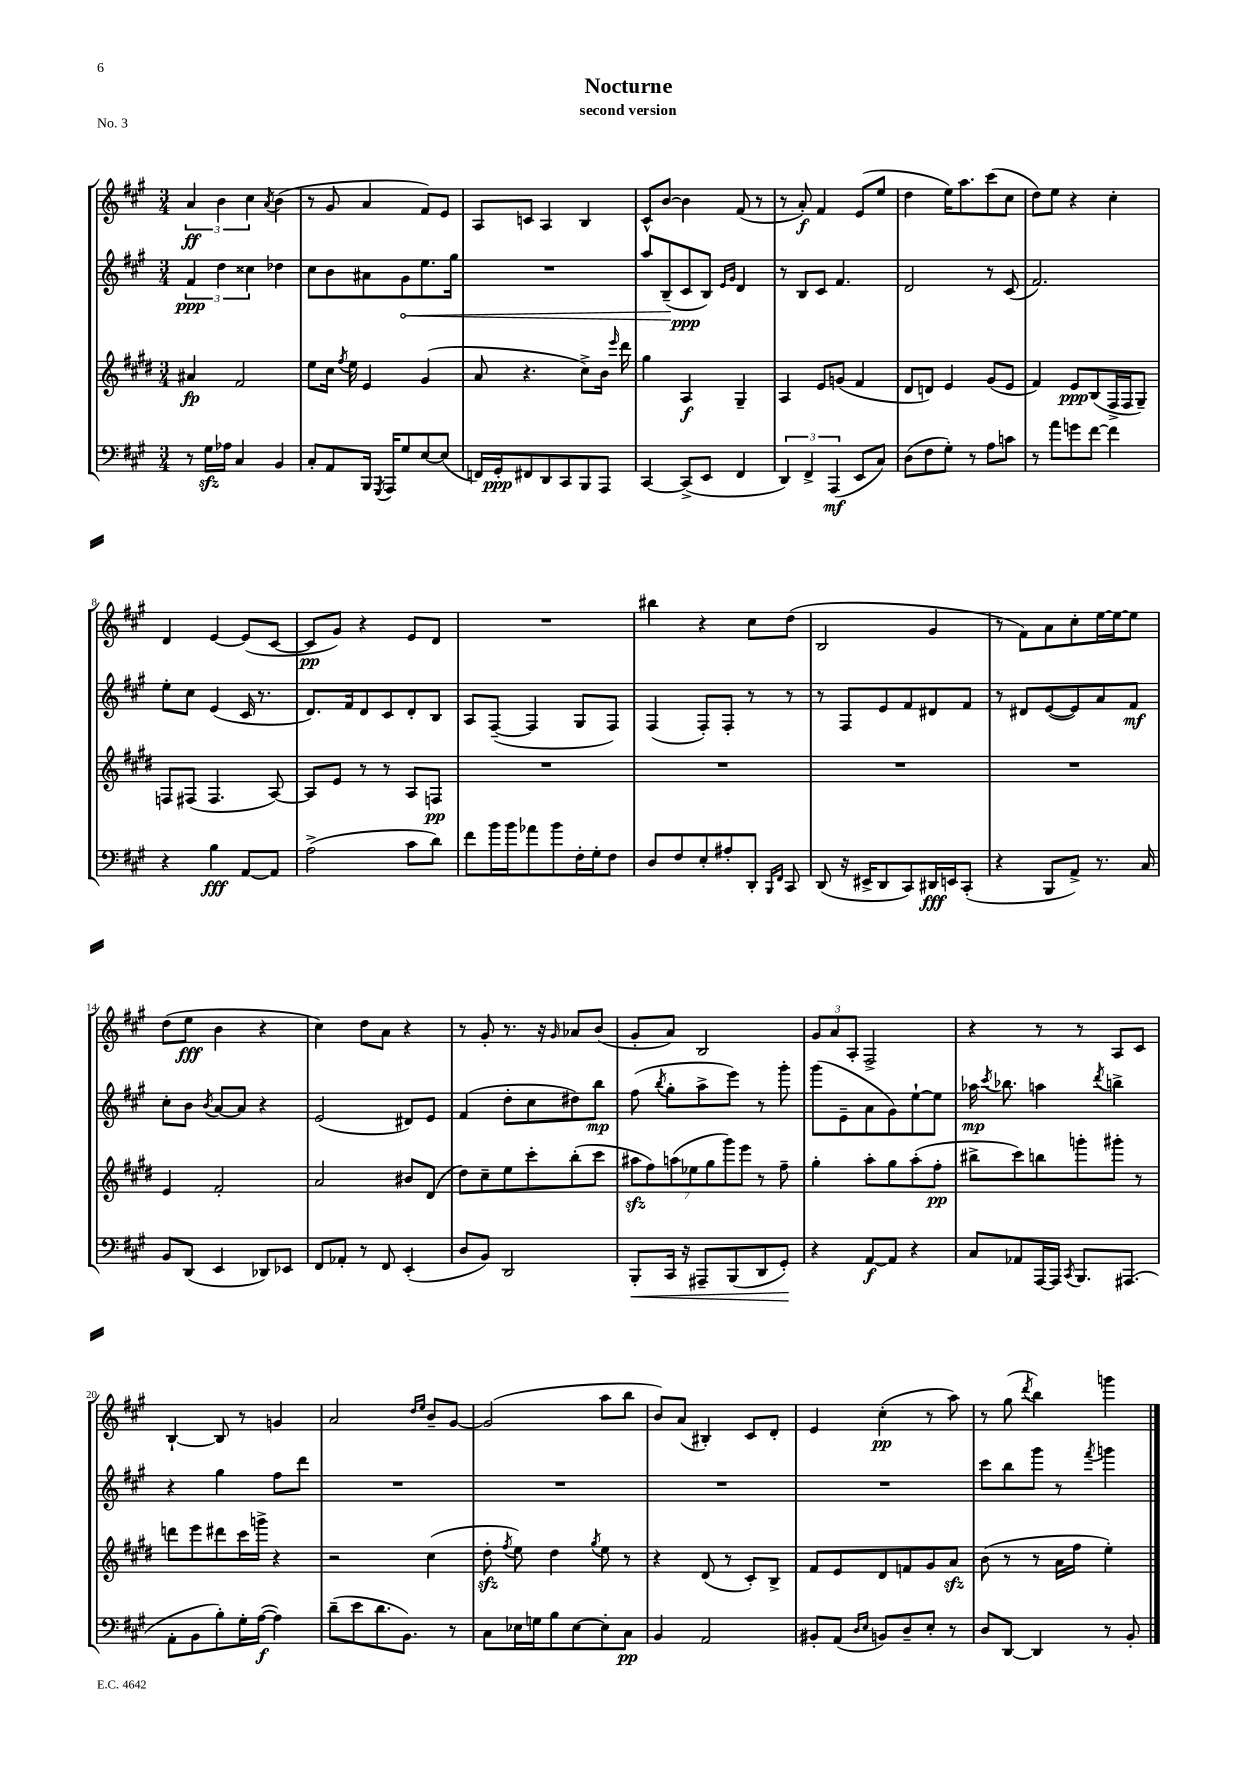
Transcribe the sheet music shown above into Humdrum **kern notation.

**kern	**dynam	**kern	**dynam	**kern	**dynam	**kern	**dynam
*part4	*part4	*part3	*part3	*part2	*part2	*part1	*part1
*staff4	*staff4	*staff3	*staff3	*staff2	*staff2	*staff1	*staff1
*clefF4	*	*clefG2	*	*clefG2	*	*clefG2	*
*k[f#c#g#]	*	*k[f#c#g#d#]	*	*k[f#c#g#]	*	*k[f#c#g#]	*
*M3/4	*	*M3/4	*	*M3/4	*	*M3/4	*
=1	=1	=1	=1	=1	=1	=1	=1
8r	.	4a#X/	fp	6f#/	ppp	6a/	ff
16G#zz\LL	.	.	.	.	.	.	.
.	.	.	.	6dd\	.	6b\	.
16A-X\JJ	.	.	.	.	.	.	.
4C#/	.	2f#/	.	.	.	.	.
.	.	.	.	6cc##X\	.	6cc#\	.
.	.	.	.	.	.	8qa/	.
4BB/	.	.	.	4dd-X\	.	(4b\	.
=2	=2	=2	=2	=2	=2	=2	=2
8C#'/L	.	8ee\L	.	8cc#\L	.	8r	.
8AA/	.	16cc#\Jk	.	8b\	.	8g#/	.
.	.	8qff#/	.	.	.	.	.
.	.	16ee\	.	.	.	.	.
16BBB/Jk	.	4e/	.	8a#X\	.	4a/	.
8qGGG#/	.	.	.	.	.	.	.
16AAA/KL	.	.	.	.	.	.	.
!	!	!	!	!	!LO:HP:b	!	!
8G#/	.	.	.	8g#\	<	.	.
[8E/	.	(4g#/	.	8.ee\	.	8f#/L)	.
(8E/J]	.	.	.	.	.	8e/J	.
.	.	.	.	16gg#\Jk	.	.	.
=3	=3	=3	=3	=3	=3	=3	=3
16FFn/LL)	.	8a/	.	2.r	.	8A/L	.
16GG#'/J	ppp	.	.	.	.	.	.
8FF#X/	.	4.r	.	.	.	8cn/J	.
8DD/	.	.	.	.	.	4A/	.
8CC#/	.	.	.	.	.	.	.
8BBB/	.	8cc#^\L)	.	.	.	4B/	.
8AAA/J	.	16b\Jk	.	.	.	.	.
.	.	16qqeee/	.	.	.	.	.
.	.	16ddd#\	.	.	.	.	.
=4	=4	=4	=4	=4	=4	=4	=4
[4CC#/	.	4gg#\	.	8aa/L	.	8c#^^/L	.
.	.	.	.	(8B~/	.	[8b/J	.
(8CC#^/L]	.	4A/	f	8c#/	[ ppp	4b\]	.
8EE/J	.	.	.	8B/J)	.	.	.
.	.	.	.	16qqe/LL	.	.	.
.	.	.	.	16qqg#/JJ	.	.	.
4FF#/	.	4G#~/	.	4d/	.	(8f#/	.
.	.	.	.	.	.	8r	.
=5	=5	=5	=5	=5	=5	=5	=5
6DD/)	.	4A/	.	8r	.	8r	.
.	.	.	.	8B/L	.	8a'/)	f
6FF#^/	.	.	.	.	.	.	.
.	.	8e/L	.	8c#/J	.	4f#/	.
(6AAA/	mf	.	.	.	.	.	.
.	.	(8gn/J	.	4.f#/	.	.	.
8EE/L	.	4f#/	.	.	.	(8e/L	.
8C#/J)	.	.	.	.	.	8ee/J	.
=6	=6	=6	=6	=6	=6	=6	=6
(8D\L	.	8d#/L	.	2d/	.	4dd\	.
8F#\	.	8dn/J)	.	.	.	.	.
8G#'\J)	.	4e/	.	.	.	16ee\KL)	.
.	.	.	.	.	.	8.aa\	.
8r	.	.	.	.	.	.	.
8A\L	.	(8g#/L	.	8r	.	(8ccc#\	.
8cn\J	.	8e/J	.	(8c#/	.	8cc#\J	.
=7	=7	=7	=7	=7	=7	=7	=7
8r	.	4f#/)	.	2.f#/)	.	8dd\L)	.
8a\L	.	.	.	.	.	8ee\J	.
8gn\	.	8e/L	ppp	.	.	4r	.
[8f#\J	.	(8B/	.	.	.	.	.
4f#\]	.	16F#^/L	.	.	.	4cc#'\	.
.	.	16F#/J	.	.	.	.	.
.	.	8G#~/J)	.	.	.	.	.
!!LO:LB:g=z
=8	=8	=8	=8	=8	=8	=8	=8
4r	.	8Fn/L	.	8ee'\L	.	4d/	.
.	.	(8F#X/J	.	8cc#\J	.	.	.
4B\	fff	4.F#/	.	(4e/	.	[4e/	.
[8AA/L	.	.	.	16c#/	.	(8e/L]	.
.	.	.	.	8.r	.	.	.
8AA/J]	.	[8A/)	.	.	.	[8c#/J	.
=9	=9	=9	=9	=9	=9	=9	=9
(2A^\	.	8A/L]	.	8.d/L)	.	8c#/L]	pp
.	.	8e/J	.	.	.	8g#/J)	.
.	.	.	.	16f#/k	.	.	.
.	.	8r	.	8d/	.	4r	.
.	.	8r	.	8c#/	.	.	.
8c#\L	.	8A/L	.	8d'/	.	8e/L	.
8d\J)	.	8Fn/J	pp	8B/J	.	8d/J	.
=10	=10	=10	=10	=10	=10	=10	=10
8f#\L	.	2.r	.	8A/L	.	2.r	.
16b\L	.	.	.	([8F#~/J	.	.	.
16b\J	.	.	.	.	.	.	.
8a-X\	.	.	.	4F#/]	.	.	.
8b\	.	.	.	.	.	.	.
16F#'\L	.	.	.	8G#/L	.	.	.
16G#'\J	.	.	.	.	.	.	.
8F#\J	.	.	.	8F#/J)	.	.	.
=11	=11	=11	=11	=11	=11	=11	=11
8D/L	.	2.r	.	(4F#/	.	4bb#X\	.
8F#/	.	.	.	.	.	.	.
8E'/	.	.	.	8F#'/L)	.	4r	.
8A#X'/	.	.	.	8F#'/J	.	.	.
8DD'/J	.	.	.	8r	.	8cc#\L	.
16qqBBB/LL	.	.	.	.	.	.	.
16qqFF#/JJ	.	.	.	.	.	.	.
8CC#/	.	.	.	8r	.	(8dd\J	.
=12	=12	=12	=12	=12	=12	=12	=12
(8DD/	.	2.r	.	8r	.	2B/	.
16r	.	.	.	8F#/L	.	.	.
16EE#X^/KL	.	.	.	.	.	.	.
8DD/	.	.	.	8e/	.	.	.
8CC#/)	.	.	.	8f#/	.	.	.
16DD#X/L	fff	.	.	8d#X/	.	4g#/	.
16EEn/J	.	.	.	.	.	.	.
(8CC#'/J	.	.	.	8f#/J	.	.	.
=13	=13	=13	=13	=13	=13	=13	=13
4r	.	2.r	.	8r	.	8r	.
.	.	.	.	8d#X/L	.	8f#\L)	.
8BBB/L	.	.	.	([8e/	.	8a\	.
8AA^/J)	.	.	.	8e/])	.	8cc#'\	.
8.r	.	.	.	8a/	.	[16ee\L	.
.	.	.	.	.	.	16ee\J_	.
.	.	.	.	8f#/J	mf	8ee\J]	.
16C#/	.	.	.	.	.	.	.
!!LO:LB:g=z
=14	=14	=14	=14	=14	=14	=14	=14
8BB/L	.	4e/	.	8cc#'\L	.	(8dd\L	.
(8DD/J	.	.	.	8b\J	.	8ee\J	fff
.	.	.	.	8qb/	.	.	.
4EE/	.	2f#'/	.	[8a/L	.	4b\	.
.	.	.	.	8a/J]	.	.	.
8DD-X/L)	.	.	.	4r	.	4r	.
8EE-X/J	.	.	.	.	.	.	.
=15	=15	=15	=15	=15	=15	=15	=15
8FF#/L	.	2a/	.	(2e/	.	4cc#\)	.
8AA-X'/J	.	.	.	.	.	.	.
8r	.	.	.	.	.	8dd\L	.
8FF#/	.	.	.	.	.	8a\J	.
(4EE'/	.	8b#X/L	.	8d#X/L)	.	4r	.
.	.	(8d#/J	.	8e/J	.	.	.
=16	=16	=16	=16	=16	=16	=16	=16
8D/L	.	8dd#\L)	.	(4f#/	.	8r	.
8BB/J)	.	8cc#~\	.	.	.	8g#'/	.
2DD/	.	8ee\	.	8dd'\L	.	8.r	.
.	.	8ccc#'\	.	8cc#\	.	.	.
.	.	.	.	.	.	16r	.
.	.	.	.	.	.	16qqg#/	.
.	.	(8bb'\	.	8dd#X\)	.	8a-X/L	.
.	.	8ccc#\J	.	8bb\J	mp	(8b/J	.
=17	=17	=17	=17	=17	=17	=17	=17
!	!LO:HP:b	!	!	!	!	!	!
8BBB'/L	<	14aa#Xzz\L	.	(8ff#\	.	8g#'/L	.
.	.	14ff#\)	.	.	.	.	.
.	.	.	.	8qbb/	.	.	.
16CC#/Jk	.	.	.	8gg#'\L	.	8a/J)	.
.	.	(14aan\	.	.	.	.	.
16r	.	.	.	.	.	.	.
.	.	14ee-X\	.	.	.	.	.
8AAA#X~/L	.	.	.	8aa^\	.	2B/	.
.	.	14gg#\	.	.	.	.	.
.	.	14ggg#\)	.	.	.	.	.
(8BBB/	.	.	.	8eee\J)	.	.	.
.	.	14eee\J	.	.	.	.	.
8DD/	.	8r	.	8r	.	.	.
8GG#'/J)	.	8ff#~\	.	8ggg#'\	.	.	.
.	[	.	.	.	.	.	.
=18	=18	=18	=18	=18	=18	=18	=18
4r	.	4gg#'\	.	(8ggg#\L	.	12g#/L	.
.	.	.	.	.	.	12a/	.
.	.	.	.	8e~\	.	.	.
.	.	.	.	.	.	12A'/J	.
[8AA/L	f	8aa'\L	.	8a\	.	2F#^/	.
8AA/J]	.	8gg#\	.	8g#\)	.	.	.
4r	.	(8aa'\	.	[8ee`\	.	.	.
.	.	8ff#'\J	pp	8ee\J]	.	.	.
=19	=19	=19	=19	=19	=19	=19	=19
8C#/L	.	8bb#X^\L	.	16aa-X\	mp	4r	.
.	.	.	.	8qccc#/	.	.	.
.	.	.	.	8.bb-X\	.	.	.
8AA-X/	.	8ccc#\)	.	.	.	.	.
[16AAA/L	.	8bbn\	.	4aan\	.	8r	.
16AAA/JJ]	.	.	.	.	.	.	.
8qCC#/	.	.	.	.	.	.	.
8.BBB/L	.	8gggn'\	.	.	.	8r	.
.	.	.	.	8qddd/	.	.	.
.	.	8ggg#X'\J	.	4bbn^\	.	8A/L	.
(8.AAA#X/J	.	.	.	.	.	.	.
.	.	8r	.	.	.	8c#/J	.
!!LO:LB:g=z
=20	=20	=20	=20	=20	=20	=20	=20
8AA'\L	.	8dddn\L	.	4r	.	[4B`/	.
8BB\	.	8eee\	.	.	.	.	.
8B'\)	.	8ddd#X\	.	4gg#\	.	8B/]	.
16G#'\L	.	16ccc#\L	.	.	.	8r	.
([16A\JJ	f	16gggn^\JJ	.	.	.	.	.
4A\])	.	4r	.	8ff#\L	.	4gn/	.
.	.	.	.	8ddd\J	.	.	.
=21	=21	=21	=21	=21	=21	=21	=21
(8d~\L	.	2r	.	2.r	.	2a/	.
8e\	.	.	.	.	.	.	.
8.d\	.	.	.	.	.	.	.
8.BB\J)	.	.	.	.	.	.	.
.	.	.	.	.	.	16qqdd/LL	.
.	.	.	.	.	.	16qqee/JJ	.
.	.	(4cc#\	.	.	.	8b~/L	.
8r	.	.	.	.	.	[8g#/J	.
=22	=22	=22	=22	=22	=22	=22	=22
8C#\L	.	8dd#zz'\	.	2.r	.	(2g#/]	.
.	.	8qff#/	.	.	.	.	.
16E-X\L	.	8ee\)	.	.	.	.	.
16Gn\J	.	.	.	.	.	.	.
8B\	.	4dd#\	.	.	.	.	.
[8E-\	.	.	.	.	.	.	.
.	.	8qgg#/	.	.	.	.	.
8E-'\]	.	8ee\	.	.	.	8aa\L	.
8C#\J	pp	8r	.	.	.	8bb\J	.
=23	=23	=23	=23	=23	=23	=23	=23
4BB/	.	4r	.	2.r	.	8b/L)	.
.	.	.	.	.	.	(8a/J	.
2AA/	.	(8d#/	.	.	.	4B#X'/)	.
.	.	8r	.	.	.	.	.
.	.	8c#'/L)	.	.	.	8c#/L	.
.	.	8B^/J	.	.	.	8d'/J	.
=24	=24	=24	=24	=24	=24	=24	=24
8BB#X'/L	.	8f#/L	.	2.r	.	4e/	.
(8AA/J	.	8e/	.	.	.	.	.
16qqD/LL	.	.	.	.	.	.	.
16qqE/JJ	.	.	.	.	.	.	.
8BBn/L)	.	8d#/	.	.	.	(4cc#'\	pp
8D~/	.	8fn/	.	.	.	.	.
8E'/J	.	8g#/	.	.	.	8r	.
8r	.	8azz/J	.	.	.	8aa\)	.
=25	=25	=25	=25	=25	=25	=25	=25
8D/L	.	(8b\	.	8ccc#\L	.	8r	.
[8DD/J	.	8r	.	8bb\	.	(8gg#\	.
.	.	.	.	.	.	8qddd/	.
4DD/]	.	8r	.	8ggg#\J	.	4bb\)	.
.	.	16a\LL	.	8r	.	.	.
.	.	16ff#\JJ	.	.	.	.	.
.	.	.	.	8qfff#/	.	.	.
8r	.	4ee'\)	.	4gggn\	.	4gggn\	.
8BB'/	.	.	.	.	.	.	.
==	==	==	==	==	==	==	==
*-	*-	*-	*-	*-	*-	*-	*-
